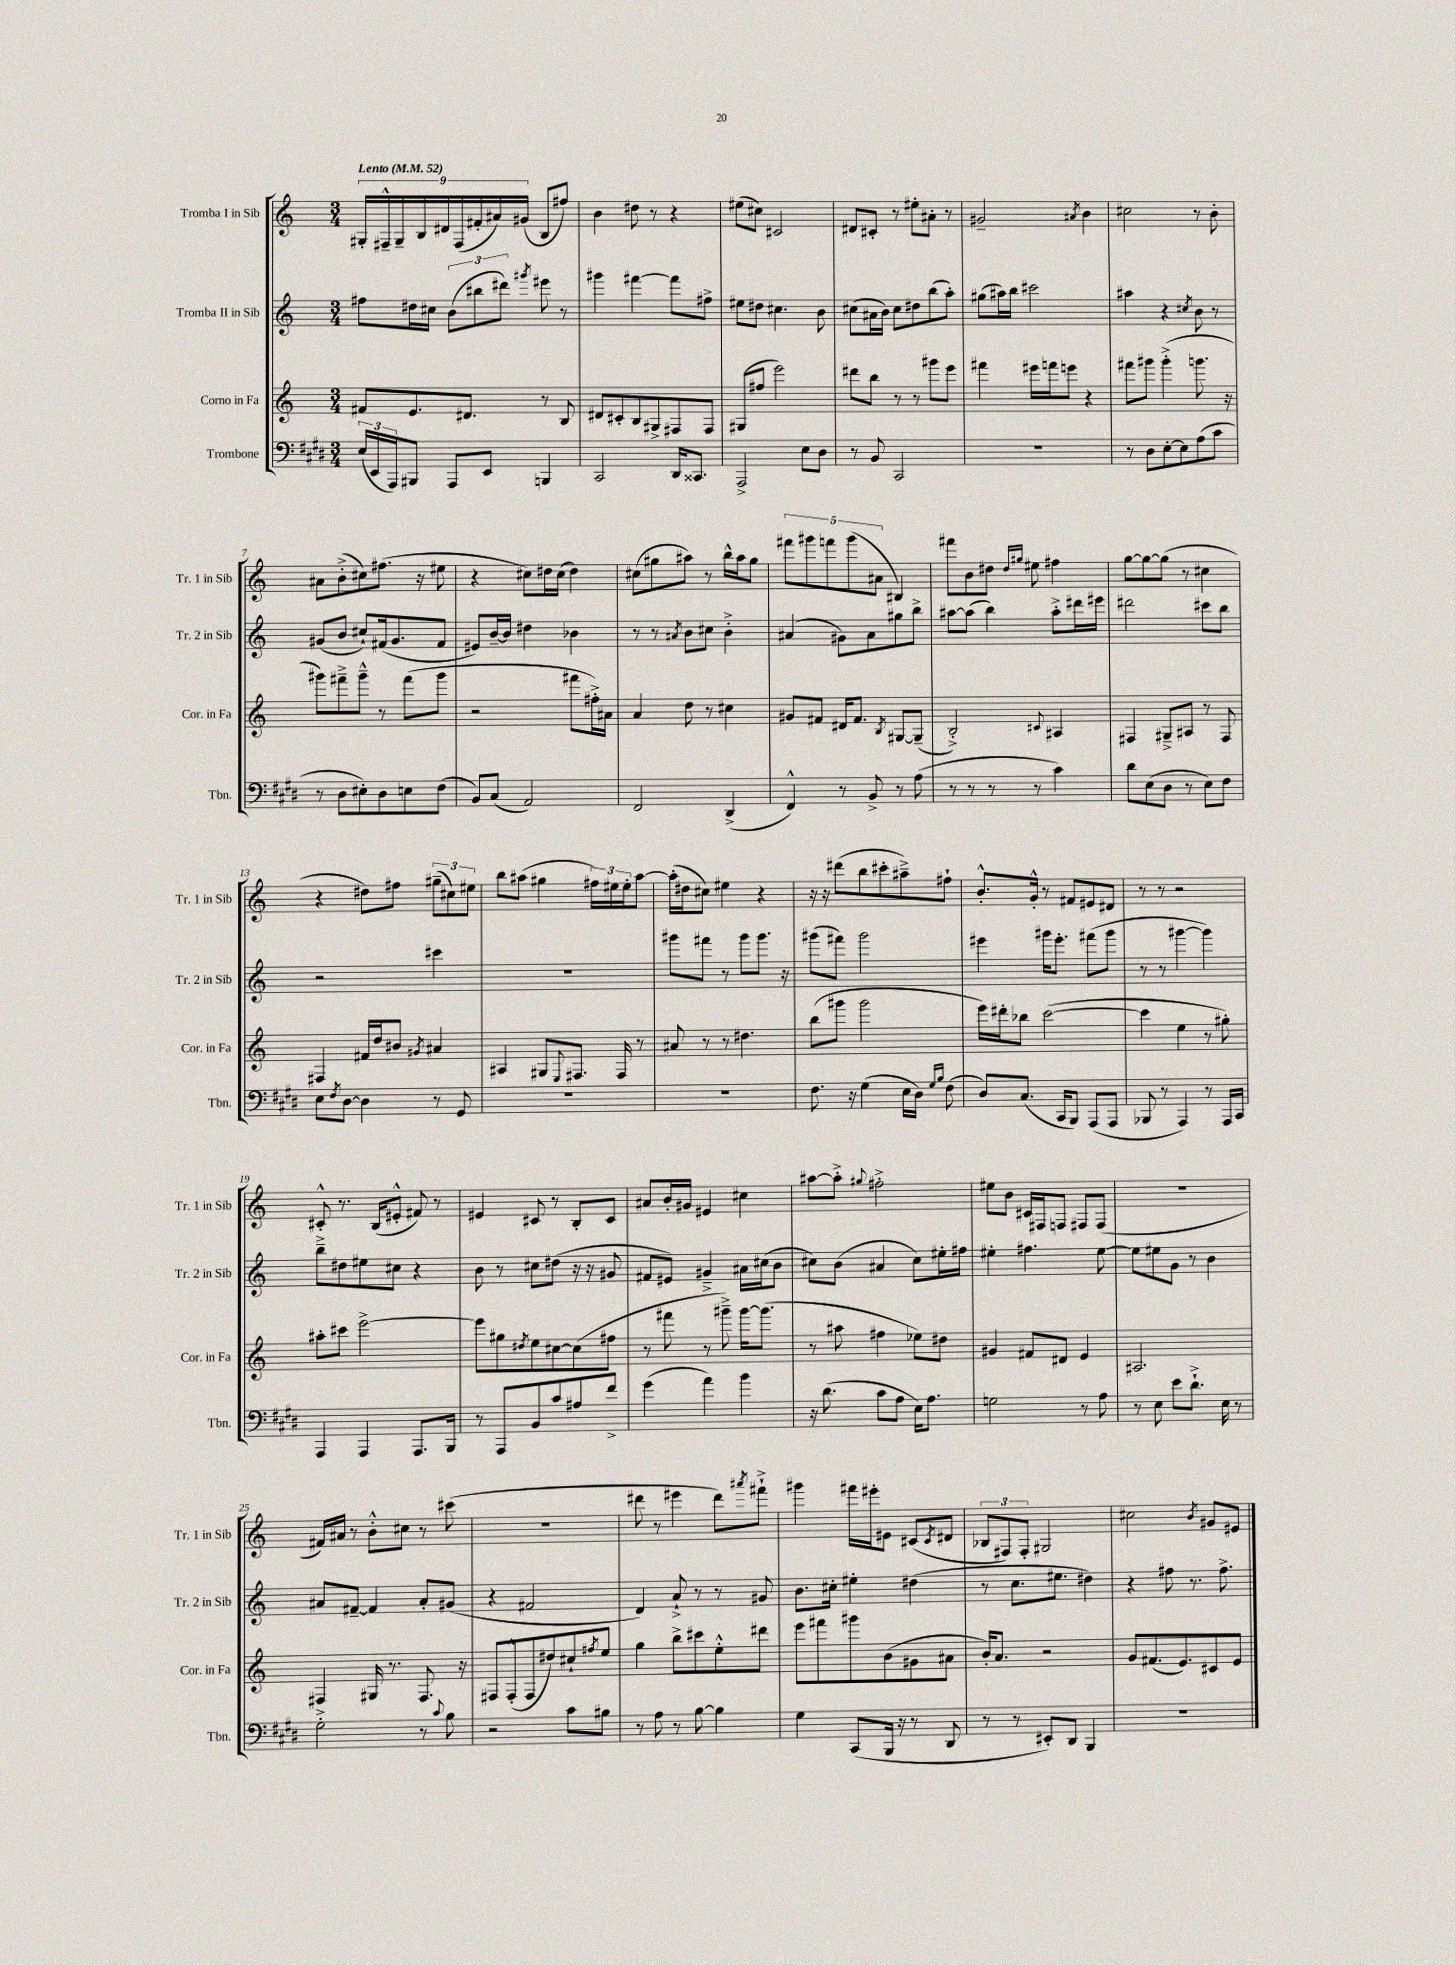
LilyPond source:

<<
\new StaffGroup <<
\new Staff = "s0" \with { instrumentName = "Tromba I in Sib" shortInstrumentName = "Tr. 1 in Sib" } {
    \clef treble \key c \major \numericTimeSignature \time 3/4 \tempo "Lento" 4 = 52
    \tuplet 9/8 { gis16-. fis16---^ gis16-- b16 dis'16 fis16( fis'16-. ais'16) gis'16( } b8 fis''8) |
    b'4 dis''8 r8 r4 |
    eis''8( cis''8) cis'2 |
    dis'8 cis'8-. r8 eis''8-. ais'8-. r8 |
    gis'2-- \acciaccatura { ais'8 } b'4 |
    cis''2 r8 b'8-. |
    ais'8 b'8-.->( cis''8) fis''8.( r16 eis''8 |
    r4 cis''8) dis''16 cis''16( dis''4) |
    cis''8( gis''8 ais''8) r8 b''16-^ ais''16 gis''8 |
    \tuplet 5/4 { fis'''8 gis'''8 f'''8 gis'''8( ais'8 } bis4) |
    fis'''8 b'8 dis''8 \grace { dis''16 gis''16 } eis''8 fis''4 |
    g''8~ g''8~ g''8( r8 cis''4 |
    r4 dis''8) fis''8 \tuplet 3/2 { gis''8--( cis''8) eis''8 } |
    b''8 ais''8( gis''4 \tuplet 3/2 { fis''16) eis''16 eis''16-. } ais''8~ |
    ais''16-.( dis''16 cis''8) eis''4 r4 |
    r16 r16 dis'''8( b''8 cis'''8-. ais''8--->) fis''8-! |
    b'8.-.-^ g'16-.-^ r8 fis'8 eis'8 dis'8 |
    r8 r8 r2 |
    cis'8-.-^ r8. b16( eis'8-.-^ fis'8) r8 |
    eis'4 cis'8 r8 b8-. cis'8 |
    ais'8 b'16-. gis'16 eis'4 cis''4 |
    ais''8~ ais''8-.-> \appoggiatura { gis''8 } fis''2-.-> |
    eis''8 b'8 cis'16 fis16 f8 fis8 fis8( |
    R2. |
    fis'16) ais'16 r8 b'8-.-^ cis''8 r8 cis'''8( |
    R2. |
    dis'''8 r8 eis'''4 dis'''8) \acciaccatura { ais'''8 } fis'''8-!-> |
    gis'''4 fis'''16 eis'''16-. eis'8 cis'8( \acciaccatura { cis'8 } dis'8 |
    \tuplet 3/2 { bes8 fis8) fis8-. } gis2 |
    cis''2 \acciaccatura { b'8 } gis'8 eis'8 \bar "|." |
}
\new Staff = "s1" \with { instrumentName = "Tromba II in Sib" shortInstrumentName = "Tr. 2 in Sib" } {
    \clef treble \key c \major \numericTimeSignature \time 3/4
    fis''8 dis''16 cis''16 \tuplet 3/2 { b'8( bis''8 dis'''8) } \acciaccatura { gis'''8 } eis'''8 r8 |
    gis'''4 fis'''4~ fis'''8 fis''8-> |
    eis''8 dis''8 cis''4. b'8 |
    cis''8( ais'16 b'16) cis''8 dis''8 b''8( a''8-.) |
    gis''8( ais''16) b''16 cis'''2 |
    ais''4 r4 \acciaccatura { cis''8 } b'8 r8 |
    gis'8( b'8 cis''8-!) fis'16( gis'8. fis'8 |
    eis'8) b'16~-- b'16 dis''4 bes'4 |
    r8 r8 \acciaccatura { ais'8 } b'8 cis''8 b'4-.-> |
    ais'4( gis'8) ais'8 gis''8 b''8-> |
    ais''8~ ais''8( b''4) ais''8-.-> dis'''16 eis'''16 |
    dis'''2 cis'''8 b''8 |
    r2 cis'''4 |
    R2. |
    gis'''8 fis'''8 r8 gis'''8 gis'''8. r16 |
    gis'''8( fis'''8) gis'''2 |
    eis'''4 gis'''16 eis'''8.-. fis'''8( gis'''8 |
    r8 r8 gis'''4~ gis'''4) |
    b''8---> dis''8 eis''8 cis''8 r4 |
    b'8 r8 cis''8 dis''8( r16 r16 gis'8 |
    fis'8 eis'8) gis'4---> ais'16 cis''16( b'8 |
    cis''8) b'8( ais'4 cis''8) eis''16-. fis''16 |
    eis''4-. fis''4. eis''8~ |
    eis''8 eis''8 g'8 r8 b'4 |
    ais'8 fis'8~-- fis'4 ais'8-. gis'8( |
    r4 fis'2 |
    d'4) a'8-!-> r8 r8 gis'8 |
    b'8. cis''16-. eis''4-. dis''4( |
    r8 c''8. eis''8. dis''4) |
    r4 fis''8 r8. fis''8.-> \bar "|." |
}
\new Staff = "s2" \with { instrumentName = "Corno in Fa" shortInstrumentName = "Cor. in Fa" } {
    \clef treble \key c \major \numericTimeSignature \time 3/4
    fis'8 e'8. dis'8. r8 b8 |
    dis'8 cis'8-. b8 gis8-> fis8 fis8 |
    gis8( fis''8 e'''2) |
    dis'''8 b''8 r8 r8 gis'''8 e'''8 |
    fis'''4 eis'''16 f'''16 e'''8 r4 |
    fis'''8 gis'''8 gis'''4-.->( g'''8. r16 |
    gis'''8) fis'''8---> gis'''8---^ r8 fis'''8( gis'''8 |
    r2 fis'''8 fis''16-.->) ais'16 |
    a'4 d''8 r8 cis''4 |
    gis'8 fis'8 dis'16 fis'8. \acciaccatura { b8 } gis8~ gis8--( |
    b2-.->) \appoggiatura { cis'8 } ais4 |
    fis4 gis8---> ais8 r8 fis8 |
    fis4 fis'16 d''16 bis'8 \acciaccatura { gis'8 } ais'4 |
    ais4 gis8 \appoggiatura { e8 } fis8. fis16 r8 |
    ais'8 r8 r8 dis''4. |
    b''8( gis'''8 gis'''2 |
    e'''16) dis'''16-. bes''8 c'''2~( |
    c'''4 e''4 r8 gis''8-.) |
    ais''8-. cis'''8 e'''2~-> |
    e'''8 gis''8 \acciaccatura { dis''8 } e''8 cis''8~ cis''8( fis''8 |
    r8 fis'''8 r8 gis'''8--->) gis'''16~ gis'''8.( |
    r8 ais''8 fis''4 ees''8) dis''8 |
    gis'4 fis'8 dis'8 e'4 |
    ais2. |
    fis4 gis16 r8. fis8. r16 |
    fis8 fis8-.-^( fis8 dis''8) cis''8-! \acciaccatura { fis''8 } e''8 |
    g''4 b''8-> cis'''8 e''8-.-^ dis'''8 |
    e'''8 fis'''8 gis'''8 b'8( gis'8 ais'8 |
    b'16-.) a'8. r2 |
    g'8 fis'8.( e'8.) cis'8 e'8 \bar "|." |
}
\new Staff = "s3" \with { instrumentName = "Trombone" shortInstrumentName = "Tbn." } {
    \clef bass \key e \major \numericTimeSignature \time 3/4
    \tuplet 3/2 { e16( e,16 a,,16) } bis,,8 a,,8 e,8 b,,4 |
    cis,2 dis,16 cisis,8. |
    a,,2-> e8 dis8 |
    r8 b,8 cis,2 |
    R2. |
    r8 dis8 e8~-. e8 a8( cis'8 |
    r8 dis8 eis8-.) dis8 e8 fis8( |
    b,8) cis8( a,2) |
    fis,2 dis,4->( |
    fis,4-^) r8 b,8-> r8 a8( |
    r8 r8 r8 r8 cis'4) |
    dis'8 e8( dis8 r8 e8) fis8 |
    e8 \acciaccatura { fis8 } dis8~ dis4 r8 gis,8 |
    R2. |
    R2. |
    fis8. r16 gis4( e16 dis16) \grace { gis16 b16 } fis8( |
    dis8) cis8.( cis,16 b,,8) a,,8( a,,8 |
    bes,,8 r8 a,,4) r8 a,,16 cis,16 |
    a,,4 a,,4 a,,8. b,,16 |
    r8 a,,8 b,8 cis'8 ais8 fis'8-> |
    gis'4( a'4) b'4 |
    r16 dis'8.( cis'8 a8 e16) a8. |
    g2 r8 a8 |
    r8 e8 e'8 dis'8.-!-> e16 r8 |
    gis2-.-> r8 \appoggiatura { cis'8 } b8 |
    r2 cis'8 bis8 |
    r8 a8 r8 b8~ b4 |
    gis4 cis,8( b,,16 r16 r8 dis,8 |
    r8 r8 eis,8-.) dis,8 b,,4 |
    R2. \bar "|." |
}
>>
>>
